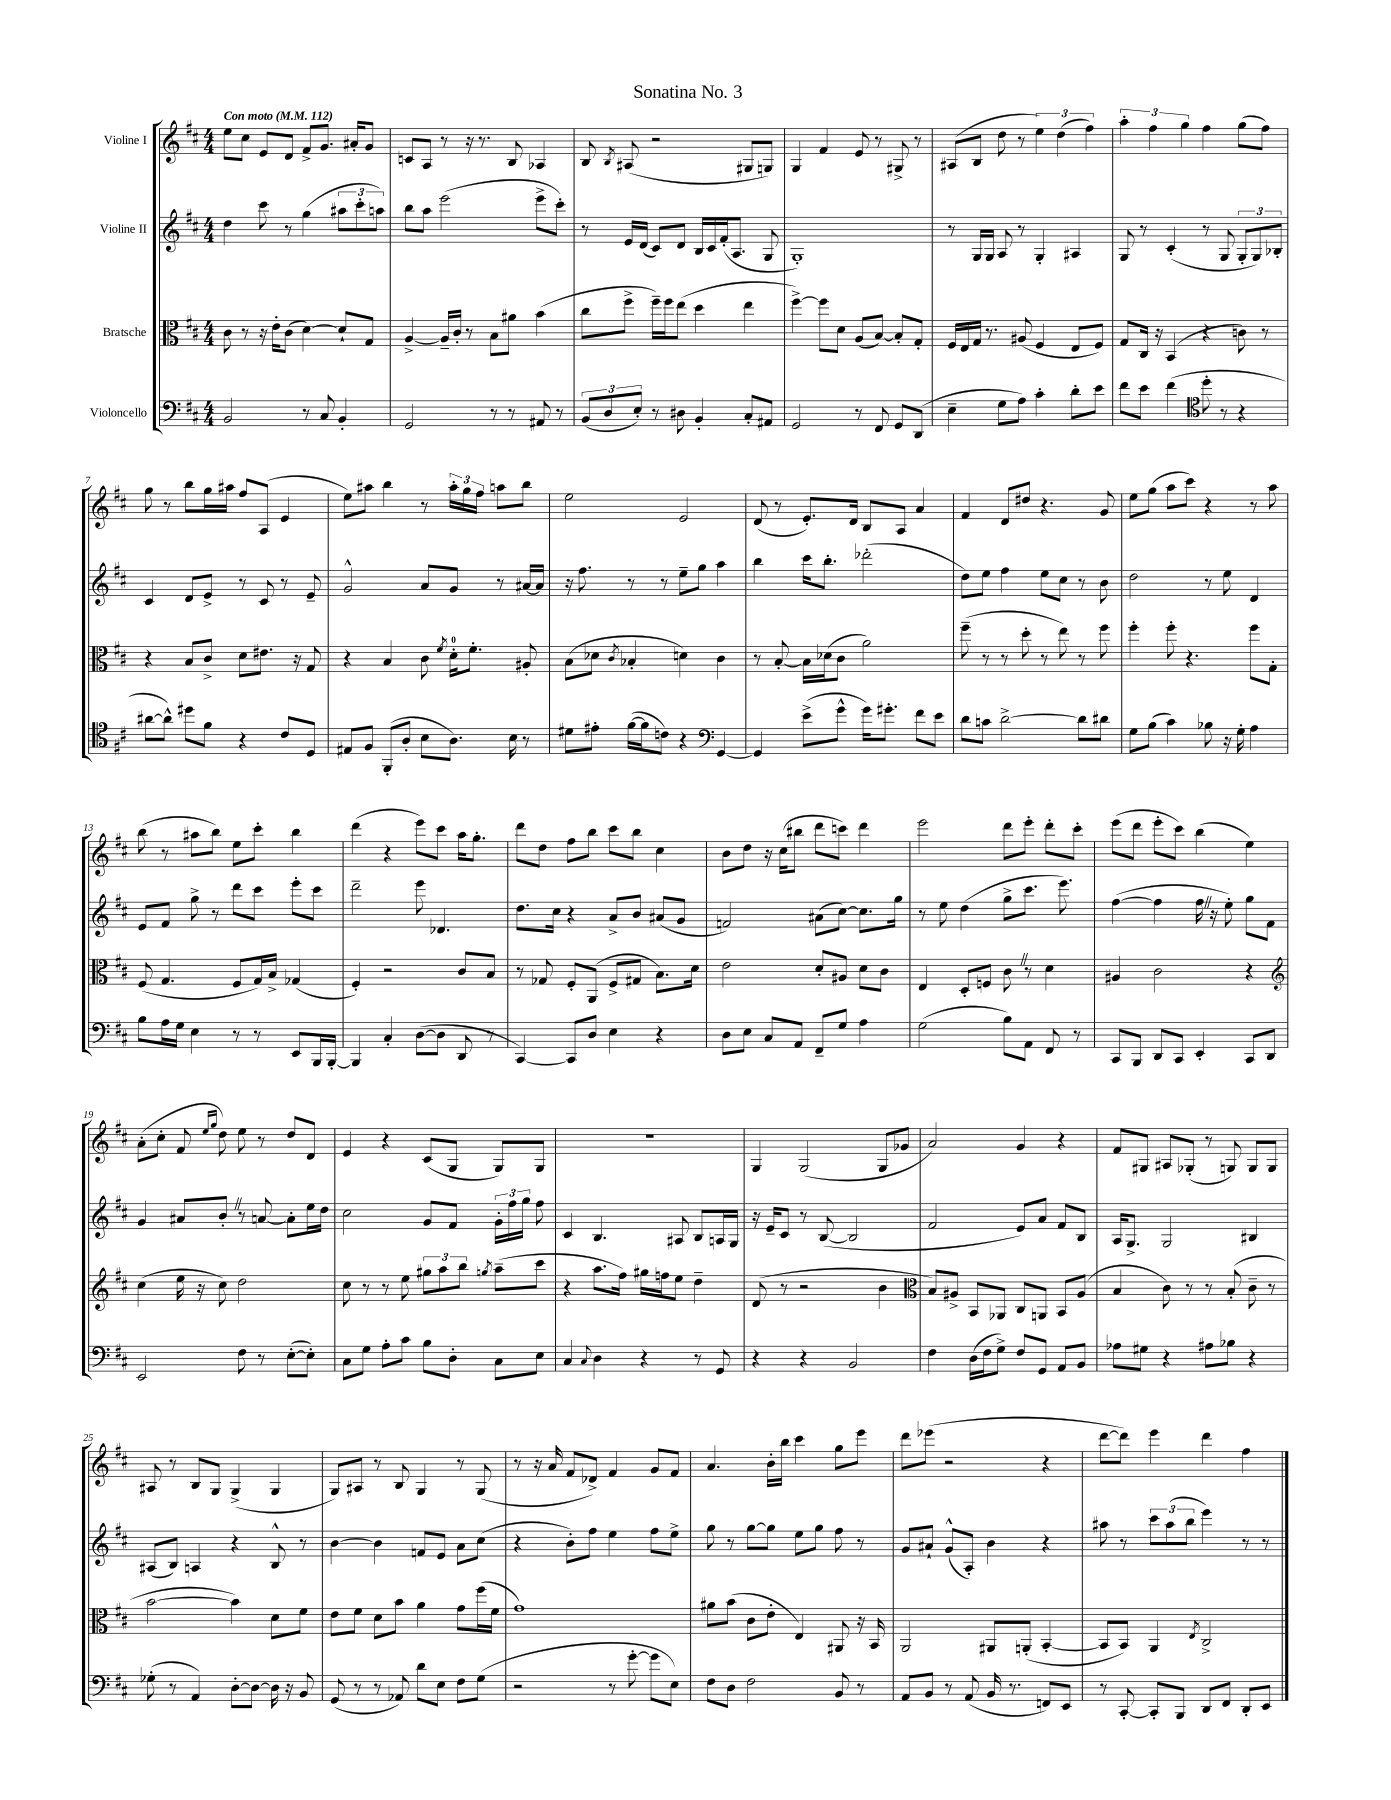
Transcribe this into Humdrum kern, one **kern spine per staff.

**kern	**kern	**kern	**kern
*staff4	*staff3	*staff2	*staff1
*clefF4	*clefC3	*clefG2	*clefG2
*k[f#c#]	*k[f#c#]	*k[f#c#]	*k[f#c#]
*M4/4	*M4/4	*M4/4	*M4/4
*MM112	*MM112	*MM112	*MM112
2BB	8c#	4dd	8ee
.	8r	.	8cc#
.	16r	8ccc#	8e
.	16e'	.	.
.	(8c#	8r	8d
8r	[4d)	(4gg	8f#^
8C#	.	.	8.g
4BB'	8d`]	12aa#	.
.	.	.	16a#'
.	.	12ccc#'	.
.	8G	.	8g
.	.	12aa)	.
=	=	=	=
2GG	[4A^	8bb	8c
.	.	8aa	8A
.	16A~]	(2eee	8r
.	16c#'	.	.
.	8r	.	16r
.	.	.	8.r
8r	8B	.	.
8r	8a#	.	8B
8AA#	(4b	8eee^	4A-
8r	.	8ccc#')	.
=	=	=	=
(12BB	8cc#	8r	8B
12D	.	.	.
.	.	.	8qB
.	8ff#^	16e	(8A#
12E')	.	.	.
.	.	(16d	.
8r	16ff#~)	8c#)	2r
.	16ff#	.	.
8D#	(8ee	8d	.
4BB'	4dd	16B	.
.	.	16c#	.
.	.	(16f#'	.
.	.	8.A	.
8C#'	4ee	.	8G#
8AA#	.	8G	8G)
=	=	=	=
2GG	[4ff#^)	1G')	4G
.	8ff#]	.	4f#
.	8d	.	.
8r	(8A	.	8e
8FF#	[8B)	.	8r
8GG	8B']	.	8G#^
(8DD	8G'	.	8r
=	=	=	=
4E~	16F#	8r	(8A#
.	16E	.	.
.	16G	16G	8B
.	8.r	16G	.
8G	.	8A	8dd
8A)	(8A#	8r	8r
4c#'	4F#	4G'	6ee)
.	.	.	(6dd
8d'	8E	4A#	.
.	.	.	6ff#)
8e	8F#)	.	.
=	=	=	=
8f#	8G	8G	6aa'
8e	16C#	8r	.
.	.	.	6ff#
.	16r	.	.
(4f#	(4BB	(4c#'	.
.	.	.	6gg
*clefC4	*	*	*
8dd'	4r	8r	4ff#
8r	.	8G	.
4r	8c)	12G'	(8gg
.	.	12G)	.
.	8r	.	8ff#)
.	.	12B-'	.
=	=	=	=
[8a#	4r	4c#	8gg
8a#^^])	.	.	8r
8dd#	8B	8d	8bb
8f#	8c#^	8e^	16gg
.	.	.	16aa#
4r	8d	8r	8ff#
.	8.e#	8c#	(8A
8c#	.	8r	4e
.	16r	.	.
8D	8G	8e~	.
=	=	=	=
8E#	4r	2g^^	8ee)
8F#	.	.	8aa#
(8FF#'	4B	.	4bb
8A'	.	.	.
8B	8c#	8a	8r
.	8qf#	.	.
8.A)	16d'	8g	24aa#'
.	.	.	24gg
.	8.f#'	.	.
.	.	.	24ff#
.	.	8r	8aa
16B	.	.	.
8r	8A#'	[16a#	8bb
.	.	16a#]	.
=	=	=	=
8d#	(8B	16r	2ee
.	.	8.ff#	.
8e#'	8d-	.	.
.	8qc#	.	.
([16f#	4B-'	8r	.
16f#]	.	.	.
8c)	.	8r	.
4r	4d)	8ee~	2e
.	.	8gg	.
*clefF4	*	*	*
[4GG	4c#	4aa	.
=	=	=	=
4GG]	8r	4bb	(8d
.	[8B'	.	8r
(8e^	16B]	16ccc#	8.e')
.	(16d-	8.bb'	.
8g^^	8c#	.	.
.	.	.	16d
16g)	2a)	(2ddd-'	8B
8.g#'	.	.	.
.	.	.	8A
8f#	.	.	4a
8e	.	.	.
=	=	=	=
8d	(8ff#~	8dd)	4f#
8c	8r	8ee	.
[2d^	8r	4ff#	8d
.	8dd'	.	8dd#
.	8r	8ee	4.r
.	8ee)	8cc#	.
8d]	8r	8r	.
8d#	8ff#	8b	8g
=	=	=	=
8G	4ff#'	2dd	8ee
(8B	.	.	(8gg
4c#)	8ff#'	.	8aa
.	4.r	.	8ccc#)
8B-	.	8r	4r
16r	.	8ee	.
16G'	.	.	.
4A	8ff#	4d	8r
.	8G'	.	8aa
=	=	=	=
8B	(8F#	8e	(8bb
16A	4.G	8f#	8r
16G	.	.	.
4E	.	8gg^	8aa#
.	.	8r	8bb)
8r	8F#	8ddd	8ee
8r	16G)	8ccc#	8ccc#'
.	16B^	.	.
8EE	(4G-	8eee'	4bb
16BBB	.	8ccc#	.
[16BBB'	.	.	.
=	=	=	=
4BBB]	4F#')	2ddd~	(4ddd
4C#'	2r	.	4r
([8D	.	8eee	8eee)
8D]	.	4.d-	8ccc#
8DD	8c#	.	16aa
.	.	.	8.gg'
8r	8B	.	.
=	=	=	=
[4CC#)	8r	8.dd	8ddd
.	8G-	.	8dd
.	.	16cc#	.
8CC#]	8F#'	4r	8ff#
8D	(8AA	.	8bb
4E	8F#^	8a^	8ccc#
.	8G#	8b	8bb
4r	8.B)	(8a#	4cc#
.	.	8g	.
.	16d	.	.
=	=	=	=
8D	2e	2f)	8b
8E	.	.	8dd
8C#	.	.	16r
.	.	.	(16cc#
8AA	.	.	8bb#
8FF#~	8d'	(8a#	8ddd
8G	8A#	[8cc#)	8ccc)
4A	8d	8.cc#]	4ddd
.	8c#	.	.
.	.	16gg	.
=	=	=	=
(2G	4E	8r	2eee
.	.	8ee	.
.	8D'	(4dd	.
.	8F	.	.
8B)	8c#	8gg^	8ddd
8AA	8r	8.ccc#	8eee'
8FF#	4d	.	8ddd'
.	.	8.eee)	.
8r	.	.	8ccc#'
=	=	=	=
8CC#	4A#	([4ff#	(8eee
8BBB	.	.	8ddd
8DD	2c#	4ff#]	8eee'
8CC#	.	.	8ccc#)
4EE'	.	16ff#	(4bb
.	.	16r	.
.	.	8ee')	.
8CC#	4r	8gg	4ee)
8DD	.	8f#	.
=	=	=	=
*	*clefG2	*	*
2EE	(4cc#	4g	(8a'
.	.	.	8cc#'
.	16ee	8a#	8f#
.	16r	.	.
.	.	.	16qqee
.	.	.	16qqgg
.	8cc#)	8b'	8dd)
8F#	2dd	8r	8ee
8r	.	[8a	8r
([8E'	.	8a']	8dd
8E'])	.	16ee	8d
.	.	16dd	.
=	=	=	=
8C#	8cc#	2cc#	4e
8G	8r	.	.
8A'	8r	.	4r
8c#	8ee	.	.
8B	12gg#	8g	(8c#
.	12aa	.	.
8D'	.	8f#	8G
.	12bb	.	.
.	8qgg	.	.
8C#	(8aa~	24g'	8G)
.	.	24ff#	.
.	.	24gg	.
8E	8ccc#	8ff#	8G
=	=	=	=
4C#	4r	4c#	1r
8qqC#	.	.	.
4D	8.aa	4.B	.
.	16ff#)	.	.
4r	16gg#	.	.
.	16ff	.	.
.	8ee	8A#	.
8r	4dd~	8B	.
8GG	.	16A	.
.	.	16G	.
=	=	=	=
4r	(8d	16r	4G
.	.	16e~	.
.	8r	8c#	.
4r	2r	8r	(2G
.	.	([8B	.
2BB	.	2B]	.
.	4b	.	8G
.	.	.	8g-
=	=	=	=
*	*clefC3	*	*
4F#	8B)	2f#	2a)
.	8A#^	.	.
(16D	8BB	.	.
16F#	.	.	.
8G^)	8AA-	.	.
8F#	8C#	8e)	4g
8GG	8AA	8a	.
8AA	8BB	8f#	4r
8BB	(8A#	8B	.
=	=	=	=
8A-	4B	16A	8f#
.	.	8.G^	.
8G#	.	.	8G#
4r	8c#)	2G	8A#
.	8r	.	(8G-'
8A#	8r	.	8r
8B-	(8B'	.	8G)
4r	8c#~	4B#	8G
.	8r	.	8G
=	=	=	=
(8G-'	[2b	(8A#	8A#
8r	.	8B)	8r
4AA)	.	4A	8B
.	.	.	8G
[8D'	4b])	4r	(4G^
8D_	.	.	.
16D]	8d	8B^^	4G
16r	.	.	.
8BB	8f#	8r	.
=	=	=	=
(8GG	8e	[4b	8G)
8r	8f#	.	8A#
8r	8d	4b]	8r
8AA-)	8b	.	8B
8d	4a	8f	4G
8E	.	8e	.
8F#	8g	8a	8r
(8G	(16ff#	(8cc#	(8G
.	16f#	.	.
=	=	=	=
2r	1g)	4r	8r
.	.	.	16r
.	.	.	16a
.	.	8b')	8f#
.	.	8ff#	8d-^)
8r	.	4ee	4f#
[8g'	.	.	.
8g]	.	8ff#	8g
8E)	.	8ee^	8f#
=	=	=	=
8F#	8a#	8gg	4.a
8D	(8b	8r	.
2F#	8c#	[8gg	.
.	8e'	8gg]	16b'
.	.	.	16bb
.	4E)	8ee	4ccc#
.	.	8gg	.
8BB	8AA#	8ff#	8gg
8r	16r	8r	8eee
.	16BB	.	.
=	=	=	=
8AA	2AA	8g	8ddd
8BB	.	8a#`	(8eee-
8r	.	(8g^^	2r
(8AA	.	8A')	.
16BB	8AA#	4b	.
8.r	.	.	.
.	(8AA'	.	.
8FF)	[4BB'	4r	4r
8EE	.	.	.
=	=	=	=
8r	8BB]	8aa#	[8ddd
[8CC#'	8BB)	8r	8ddd])
8CC#']	4AA	12ccc#	4eee
.	.	(12aa#	.
8BBB	.	.	.
.	.	12bb	.
.	8qE	.	.
8DD	2C#^	4eee)	4ddd
8FF#	.	.	.
8DD'	.	8r	4ff#
8EE	.	8r	.
==	==	==	==
*-	*-	*-	*-
